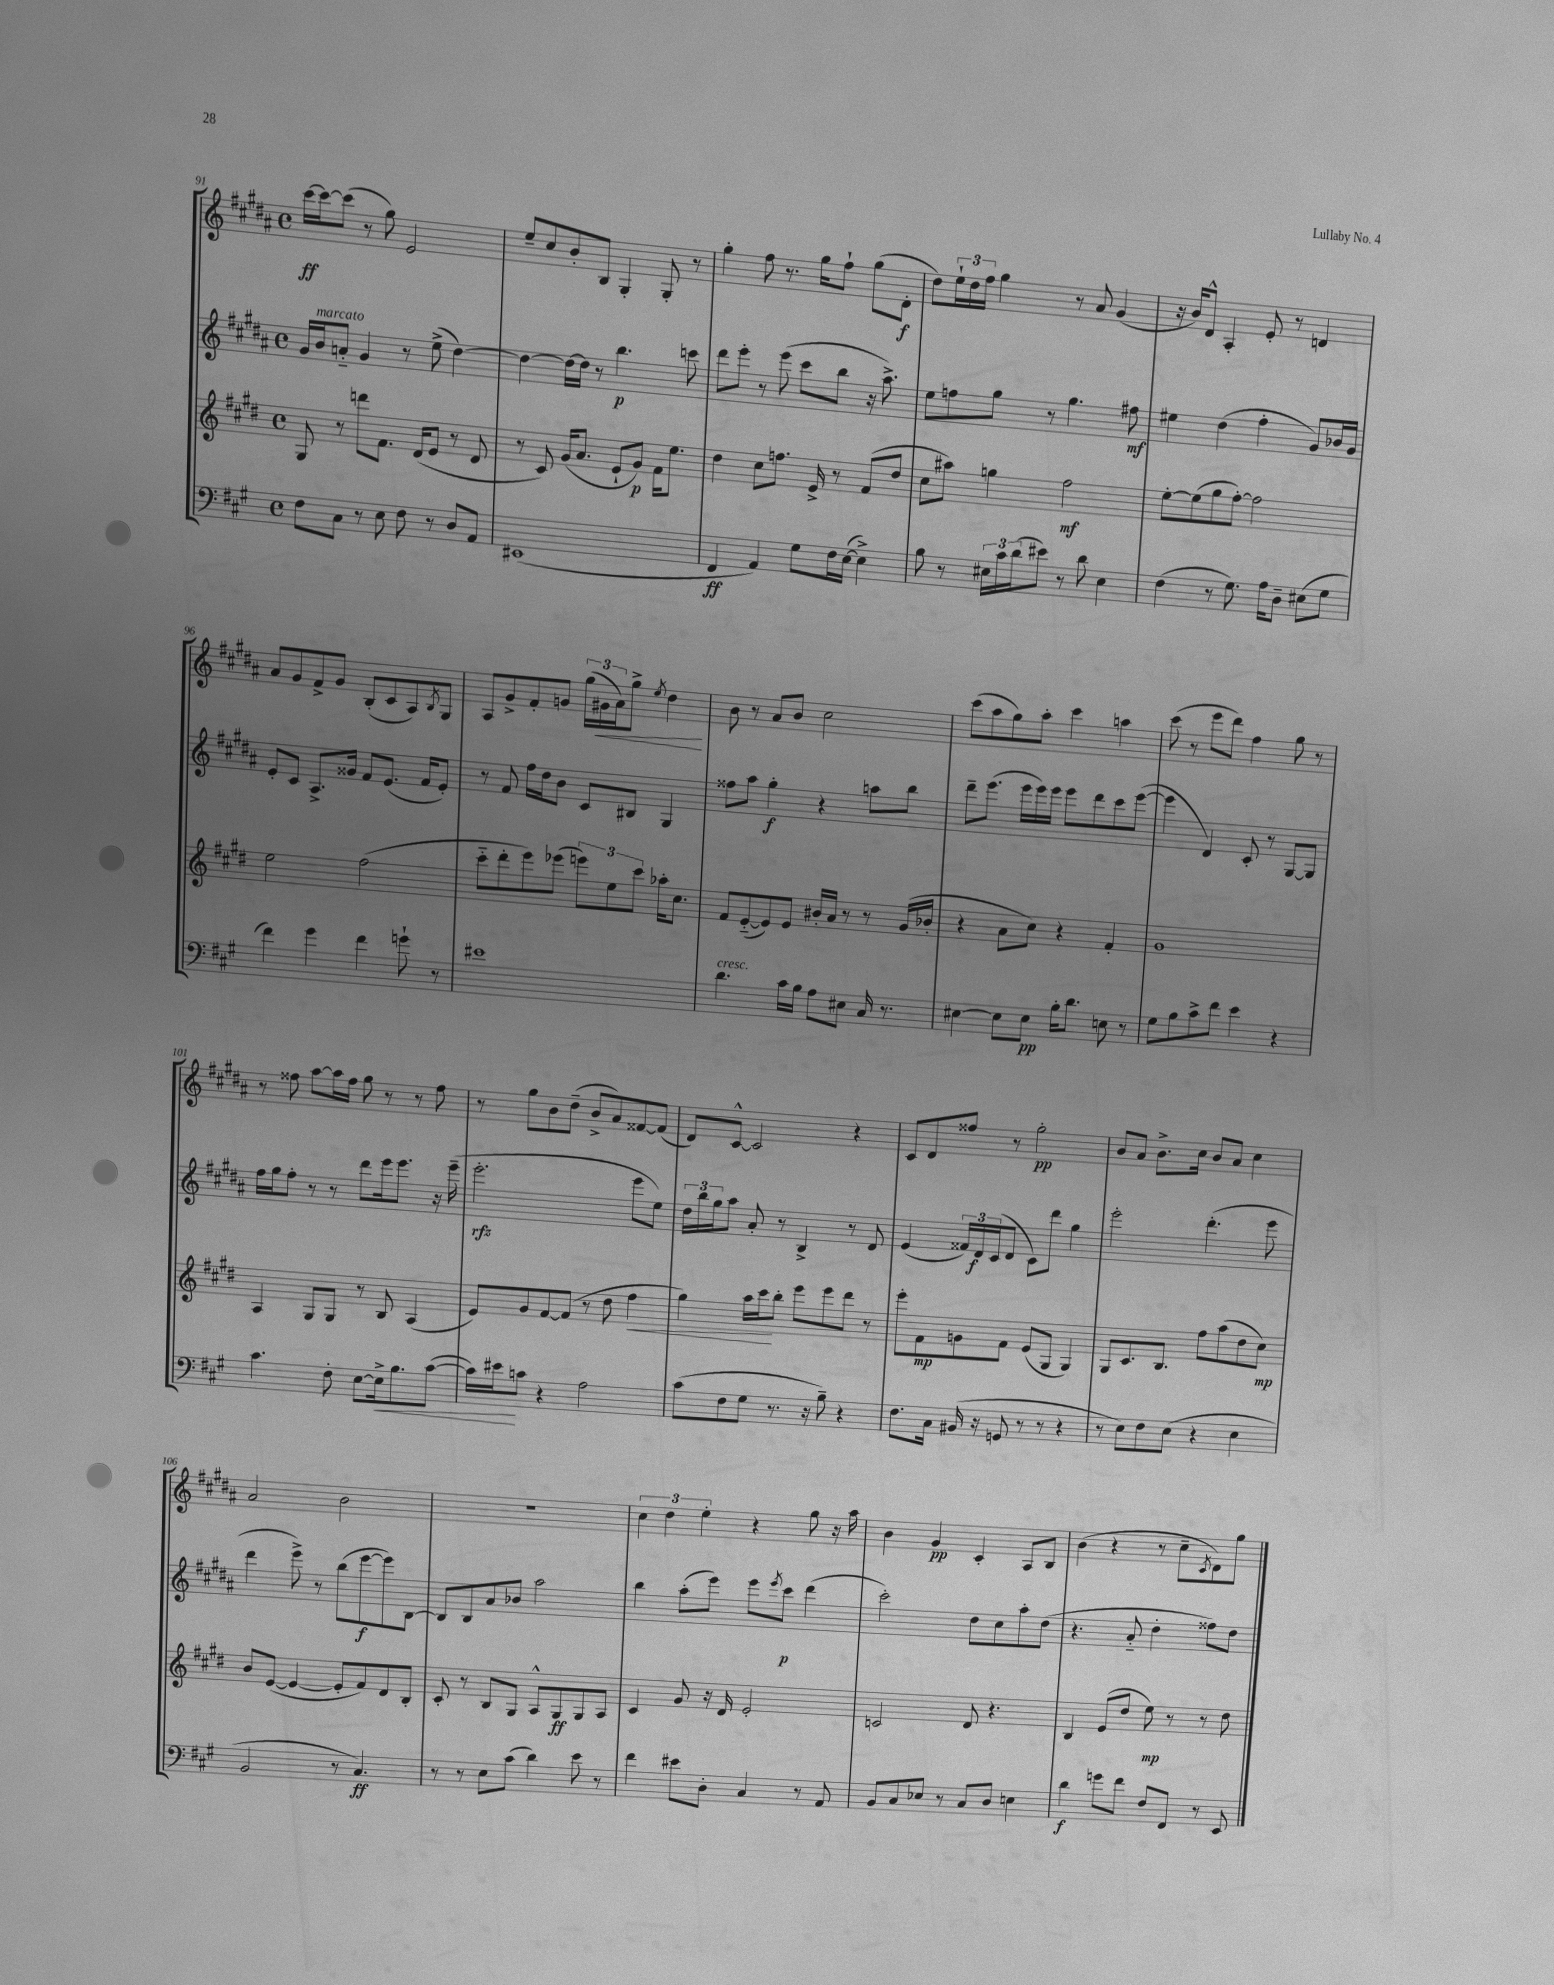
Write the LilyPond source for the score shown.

<<
\new StaffGroup <<
\new Staff = "s0" {
    \clef treble \key b \major \defaultTimeSignature \time 4/4
    cis'''16~\ff cis'''16~ cis'''8( r8 gis''8) e'2 |
    e''8-- cis''8 b'8-. b8 gis4-. gis8-. r8 |
    gis''4-. fis''8 r8. gis''16 fis''8-! gis''8( dis'8-.\f |
    dis''8) \tuplet 3/2 { e''16-! dis''16 fis''16 } gis''4 r8 ais'8 gis'4( |
    r16 b'16) dis'8-^ ais4-. e'8-. r8 d'4 |
    ais'8 gis'8 fis'8-> gis'8 b8-.( cis'8 ais8) \acciaccatura { b8 } gis8 |
    ais8 gis'8-> fis'8-. g'8 \tuplet 3/2 { gis''16( gis'16\< ais'16) } gis''8-> \acciaccatura { e''8 } dis''4\! |
    b'8 r8 ais'8 b'8 cis''2 |
    cis'''8( ais''8 gis''8) ais''8-. cis'''4 a''4 |
    cis'''8( r8 e'''8 dis'''8) fis''4 gis''8 r8 |
    r8 fisis''8 ais''8~ ais''16 fisis''16 gis''8 r8 r8 fisis''8 |
    r8 gis''8 b'8 dis''8--( b'8-> ais'8) fisis'8~ fisis'8( |
    dis'8) cis'8~-^ cis'2 r4 |
    cis'8 dis'8 fisis''8 r8 gis''2-.\pp |
    b'8 ais'8 b'8.-> cis''16 b'8 ais'8 cis''4 |
    ais'2 b'2 |
    r1 |
    \tuplet 3/2 { cis''4 dis''4 e''4-. } r4 gis''8 r16 ais''16 |
    b'4 gis'4\pp cis'4-. ais8 b8 |
    b'4( r4 r8 cis''8-- \acciaccatura { cis'8 } dis'8) gis''8 \bar "|." |
}
\new Staff = "s1" {
    \clef treble \key b \major \defaultTimeSignature \time 4/4
    gis'16 b'16^\markup { \italic "marcato" } a'8-_ gis'4 r8 e''8->( dis''4~) |
    dis''4~ dis''16~ dis''16 r8 b''4.\p c'''8 |
    dis'''8 e'''8-. r8 e'''8( cis'''8 b''8 r16 ais''8.->) |
    e''8 f''8 gis''8 r8 gis''4. fis''8\mf |
    eis''4 dis''4( fis''4-. gis'8) bes'16 gis'16 |
    e'8-. cis'8 ais8.-> gisis'16 fis'8 e'8.( fis'16 e'8-.) |
    r8 fis'8 fis''16 dis''16 b'8 cis'8 bis8 gis4 |
    fisis''8 ais''8 gis''4-.\f r4 a''8 b''8 |
    dis'''8-- e'''8.( e'''16 e'''16) e'''16 e'''8 dis'''8 cis'''8 e'''8~( |
    e'''4 dis'4) cis'8-. r8 gis8~ gis8 |
    fis''16 gis''16 fis''8-. r8 r8 dis'''8 e'''16 e'''8. r16 e'''16--( |
    e'''2.-.\rfz e'''8 e''8) |
    \tuplet 3/2 { dis''16 b''16 gis''16 } ais''8 ais'8-. r8 b4-> r8 dis'8 |
    e'4( \tuplet 3/2 { fisis'16) dis'16\f cis'16( } dis'8 cis'8) dis'''8 gis''4 |
    e'''2-. dis'''4.-.( e'''8 |
    dis'''4 e'''8->) r8 b''8( e'''8~\f e'''8) b8~ |
    b8 b8 ais'8 bes'8 ais''2 |
    b''4 ais''8-.( e'''8) e'''8 \acciaccatura { e'''8 } cis'''8\p dis'''4( |
    cis'''2-.) dis''8 cis''8 ais''8-. dis''8( |
    r4. ais'8-_ dis''4-. fisis''8) dis''8 \bar "|." |
}
\new Staff = "s2" {
    \clef treble \key e \major \defaultTimeSignature \time 4/4
    gis8 r8 d'''8 fis'8. dis'16( e'8 r8 dis'8 |
    r8 cis'8) gis'16( a'8. e'8-! gis'8\p) fis'16 e''8. |
    dis''4 cis''8 f''8. e'16-> r8 fis'8( dis''8 |
    cis''8 ais''8) g''4 fis''2\mf |
    e''8~-. e''8( gis''8 fis''8~-.) fis''2 |
    e''2 fis''2( |
    cis'''8-_ dis'''8-. e'''8) ees'''8( \tuplet 3/2 { e'''8) e''8 cis'''8 } aes''16-. cis''8. |
    fis'8 e'8~-_( e'8) e'8 bis'16-. a'16 r8 r8 gis'16( bes'16-. |
    r4 a'8 cis''8) r4 fis'4-. |
    gis'1 |
    a4 gis8 gis8 r8 b8 a4( |
    e'8) gis'8 fis'8~ fis'8( r8 dis''8 fis''4\< |
    gis''4) a''16 cis'''16\! b''8-. e'''8 e'''8 dis'''8 r8 |
    e'''8-. fis'8\mp g'8 fis'8 e'8( gis8 gis4) |
    gis8 cis'8. b8. fis''8 a''8( dis''8 cis''8\mp) |
    b'8 e'8~( e'4~ e'8-. fis'8) dis'8 b8-. |
    cis'8-. r8 b8 gis8 a8-^ gis8\ff gis8 a8 |
    cis'4 gis'8 r16 dis'16 e'2-. |
    c'2 dis'8 r4. |
    b4 e'8( dis''8 e''8\mp) r8 r8 dis''8 \bar "|." |
}
\new Staff = "s3" {
    \clef bass \key a \major \defaultTimeSignature \time 4/4
    fis8 cis8 r8 e8 fis8 r8 d8 a,8 |
    eis,1( |
    fis,4\ff a,4) gis8 fis16 e16~( e4->) |
    b8 r8 \tuplet 3/2 { eis16 cis'16 d'16( } eis'8) r8 d'8 eis4 |
    fis4( r8 gis8.) a16 d8-- eis8( gis8 |
    fis'4) gis'4 fis'4 g'8-! r8 |
    eis'1 |
    d'4.^\markup { \italic "cresc." } cis'16 b16 a8 eis8 cis16 r8. |
    eis4~ eis8 eis8\pp b16-. d'8. e8 r8 |
    gis8 b8 cis'8-> fis'8 e'4 r4 |
    cis'4. fis8-. e8~ e16->\< b8. cis'8~( |
    cis'16) eis'16\! c'8 r4 a2 |
    cis'8( fis8 gis8 r8. r16 b8--) r4 |
    fis8. cis16 bis,16( r16 g,8 r8 r8 r4 |
    r8 e8) fis8 e8( r4 e4 |
    b,2 r8 cis4.\ff) |
    r8 r8 e8 cis'8( d'4) e'8 r8 |
    fis'4 eis'8 d8-. cis4 r8 a,8 |
    b,8 cis8 ees8 r8 cis8 d8 e4 |
    d'4\f g'8 fis'8 fis8 fis,8 r8 e,8 \bar "|." |
}
>>
>>
\layout { \context { \Score currentBarNumber = #91 } }
